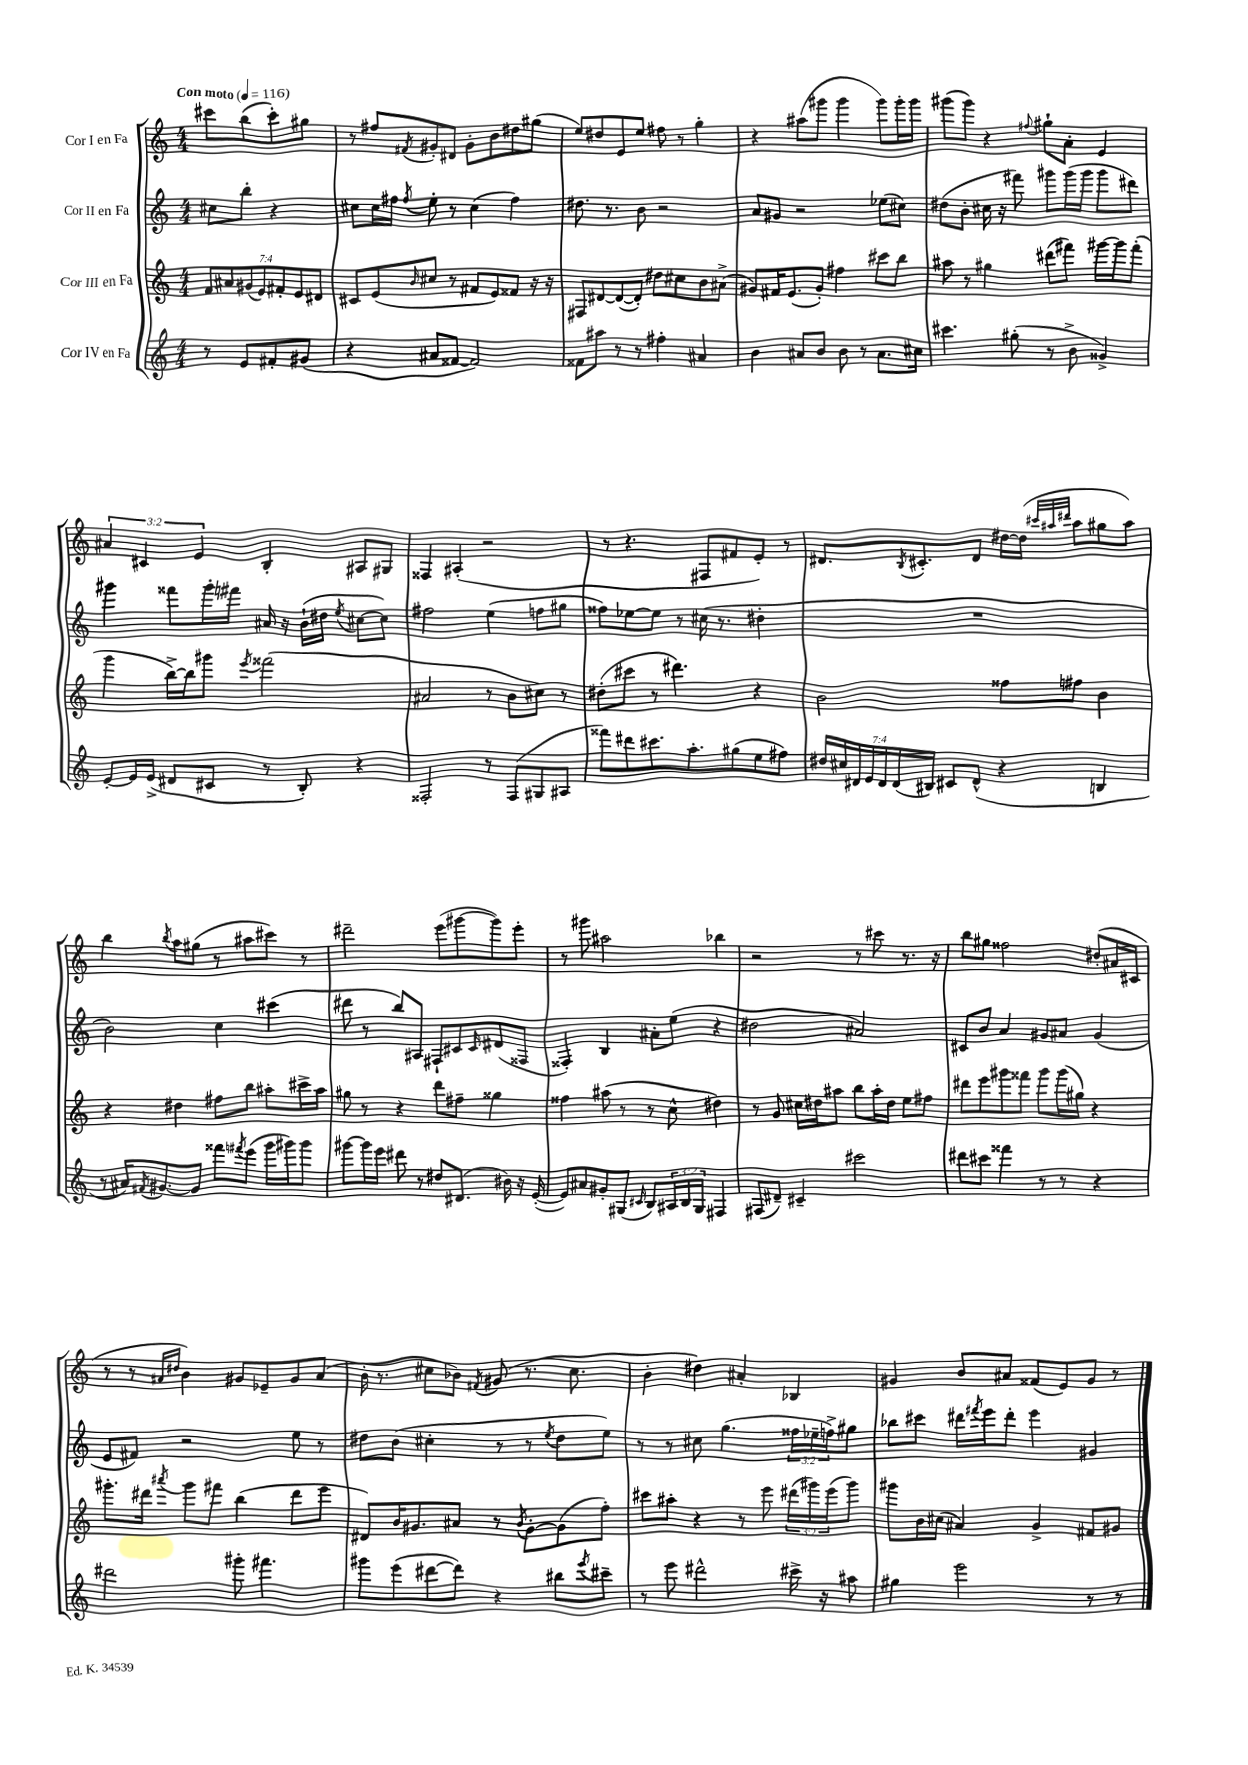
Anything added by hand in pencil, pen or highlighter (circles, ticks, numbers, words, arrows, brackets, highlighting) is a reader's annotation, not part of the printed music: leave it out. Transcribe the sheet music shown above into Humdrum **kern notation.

**kern	**kern	**kern	**kern
*staff4	*staff3	*staff2	*staff1
*clefG2	*clefG2	*clefG2	*clefG2
*k[]	*k[]	*k[]	*k[]
*M4/4	*M4/4	*M4/4	*M4/4
*MM116	*MM116	*MM116	*MM116
8r	14f	8cc#	8ccc#
.	14a#	.	.
8e	.	8bb'	(8bb
.	(14g#	.	.
.	14e)	.	.
8f#'	.	4r	8ccc#')
.	14f#'	.	.
.	14e	.	.
(8g#	.	.	8gg#
.	14d#	.	.
=	=	=	=
4r	8c#	8cc#	8r
.	(8e	16cc#	8ff#
.	.	16ff#	.
.	16qqb	8qff#	8qf#
8a#	8cc#	8ee'	8g#'
[8f##	8r	8r	8d#
2f##])	8f#	(4cc#	8g#'
.	8e)	.	8b
.	8f##	4ff#)	8dd#
.	16r	.	(8gg#
.	16r	.	.
=	=	=	=
8f##	8F#	8.dd#	8ee)
8aa#	[8d#	.	8dd#
.	.	8.r	.
8r	(8d#_	.	8e
8r	8d#'])	8b	8ee
4ff#'	8dd#	2r	8ff#
.	8cc#	.	8r
4a#	8b	.	4gg'
.	(8a#^	.	.
=	=	=	=
4b	8g#)	8a	4r
.	16f#	8g#	.
.	(8.e	.	.
8a#	.	2r	(8aa#
8b	8g#')	.	8ggg#
8b	4ff#	.	4ggg#
8r	.	.	.
8.a#	8ccc#	(8ee-	8ggg#)
.	8bb	8cc#)	16ggg#'
16cc#	.	.	16ggg#
=	=	=	=
4.ccc#	8aa#	(8dd#	(8ggg#
.	8r	8b'	8ggg#)
.	4gg#	16cc#	4r
.	.	16r	.
(8gg#'	.	8fff#)	.
.	.	.	8qqff#
8r	(8ddd#	8ggg#	8gg#`
8b^	8fff#)	(16ggg#	8a'
.	.	16ggg#	.
4g##^)	[16ggg#	8ggg#	4e
.	16ggg#]	.	.
.	(8fff#'	8ddd#)	.
=	=	=	=
[8e'	4ggg	4ggg#	6a#
16e]	.	.	.
.	.	.	6c#
(16e^	.	.	.
8d#	[16bb^)	8fff##	.
.	16bb]	.	.
.	.	.	6e
8c#	8ggg#	16ggg#'	.
.	.	16fff#	.
.	8qeee	.	.
8r	(2fff##	16a#	4B'
.	.	16r	.
8B')	.	(16b`	.
.	.	16dd#	.
.	.	8qee	.
4r	.	[8cc#	8A#
.	.	8cc#])	8G#
=	=	=	=
2F##'	2a#	2ff#	4F##
.	.	.	(4A#'
8r	8r	(4ee	2r
(8F##	8b	.	.
8G#	8cc#)	8ff	.
8A#	8r	8gg#	.
=	=	=	=
8fff##)	(8dd#'	8ff##)	8r
8ddd#	8ccc#	[8ee-	4.r
8.ccc#	8r	8ee-]	.
.	4.ddd#)	8r	.
8.aa'	.	.	.
.	.	(16cc#	8F#
.	.	8.r	.
(8gg#	.	.	8f#
8ee	4r	4dd#'	8e')
8ff#)	.	.	8r
=	=	=	=
28dd#	2b	1r	8.d#
28cc#	.	.	.
28d#	.	.	.
28e	.	.	.
28d#	.	.	.
(28d#	.	.	.
.	.	.	8qB
.	.	.	8.c#'
28B#)	.	.	.
8c#	.	.	.
(8d#^^	.	.	8d#
4r	8ff##	.	[16dd#
.	.	.	(16dd#]
.	.	.	32qqccc#
.	.	.	32qqaa#
.	.	.	32qqddd#
.	8ff#	.	8aa#
4B	4b	.	8gg#
.	.	.	8aa#)
=	=	=	=
8r	4r	2b)	4bb
16a#)	.	.	.
8qf#	.	.	.
[8.g#	.	.	.
.	.	.	8qbb
.	4dd#	.	8aa
8g#]	.	.	(8gg#
8fff##	8ff#	4cc	8r
8qfff#	.	.	.
(8eee	8bb	.	8aa#
16ggg	8aa#'	(4ccc#	8ccc#)
16ggg#)	.	.	.
8ggg#	16ccc#^	.	8r
.	16aa#	.	.
=	=	=	=
[8ggg#	8gg#	8ddd#	2ddd#~
16ggg#]	8r	8r	.
16eee	.	.	.
8ddd#	4r	8bb)	.
8r	.	8A#	.
8dd#	8ddd	8F#`	(8eee
(8.d#	8ff#~	8c#	[8ggg#
.	.	16qqc#	.
.	4gg##	(8d#	8ggg#])
16b#)	.	.	.
16r	.	8F##	8eee'
([16e'	.	.	.
=	=	=	=
8e])	4ff##	4F##')	8r
8a#	.	.	8ggg#
8g#'	(8aa#	4B	2aa#
(8G#	8r	.	.
16qqc#	.	.	.
8B)	8r	8a#'	.
24A#	8cc^^	(8ee	.
24B	.	.	.
24G#	.	.	.
4F#	4dd#)	4r	4bb-
=	=	=	=
(8F#	8r	2dd#	2r
8d#~)	8g	.	.
4c#~	16cc#	.	.
.	16dd#	.	.
.	8aa#	.	.
2ccc#	8bb	2a#)	8r
.	16aa#'	.	8ccc#
.	16dd#	.	.
.	8ee	.	8.r
.	8ff#	.	.
.	.	.	16r
=	=	=	=
8ddd#	8ddd#	8c#	8bb
8ccc#	8eee	8b	8gg#
4fff##	8ggg#	4a	2ff##
.	8fff##	.	.
8r	8ggg#	8g#	.
8r	(16ggg#	8a#	.
.	16gg#)	.	.
4r	4r	(4g#	(8dd#'
.	.	.	16a#
.	.	.	16c#
=	=	=	=
2ddd#	8.ggg#'	8e	8r
.	.	8f#)	8r
.	16ddd#	.	.
.	.	.	16qqa#
.	8qaaa#	.	16qqdd#
.	8ggg#	2r	4b)
.	8fff#	.	.
8ggg#'	(4bb	.	8g#
4.fff#	.	.	8e-~
.	8ddd#	8ee	8g#
.	8eee	8r	(8a#
=	=	=	=
8ggg#	8d#)	8dd#	16b'
.	.	.	8.r
(8eee	16b	(8b	.
.	8.g#	.	.
[8ddd#	.	4cc#'	8cc#
8ddd#])	8a#	.	8b-)
.	.	.	8qf#
4r	8r	8r	(8g#
.	8qb	.	.
.	[8g#'	8r	8.r
.	.	8qee	.
8bb#	(8g#]	8dd#	.
.	.	.	8.cc#
8qeee	.	.	.
8ccc#~	8ff')	8ee)	.
=	=	=	=
8r	8ccc#	8r	4b'
8eee	8aa#'	8r	.
2ddd#^^	4r	8cc#	4dd#)
.	.	(4.gg	.
.	8r	.	4a#'
.	8eee	.	.
16ccc#^	(24ddd#	24ff##	4B-
.	24ggg#)	24ee-~	.
16r	.	.	.
.	(24eee	24ff^)	.
8aa#	8ggg#)	8gg#	.
=	=	=	=
4gg#	8ggg#	8bb-	4g#
.	16b	8ccc#	.
.	(16cc#	.	.
2eee	4a#)	16ddd#	8b
.	.	8qfff#	.
.	.	16eee	.
.	.	8ddd#'	8a#
.	4g^	4eee	(8f##
.	.	.	8e)
8r	8f#	4g#	8g#
8r	8g#	.	8r
==	==	==	==
*-	*-	*-	*-
